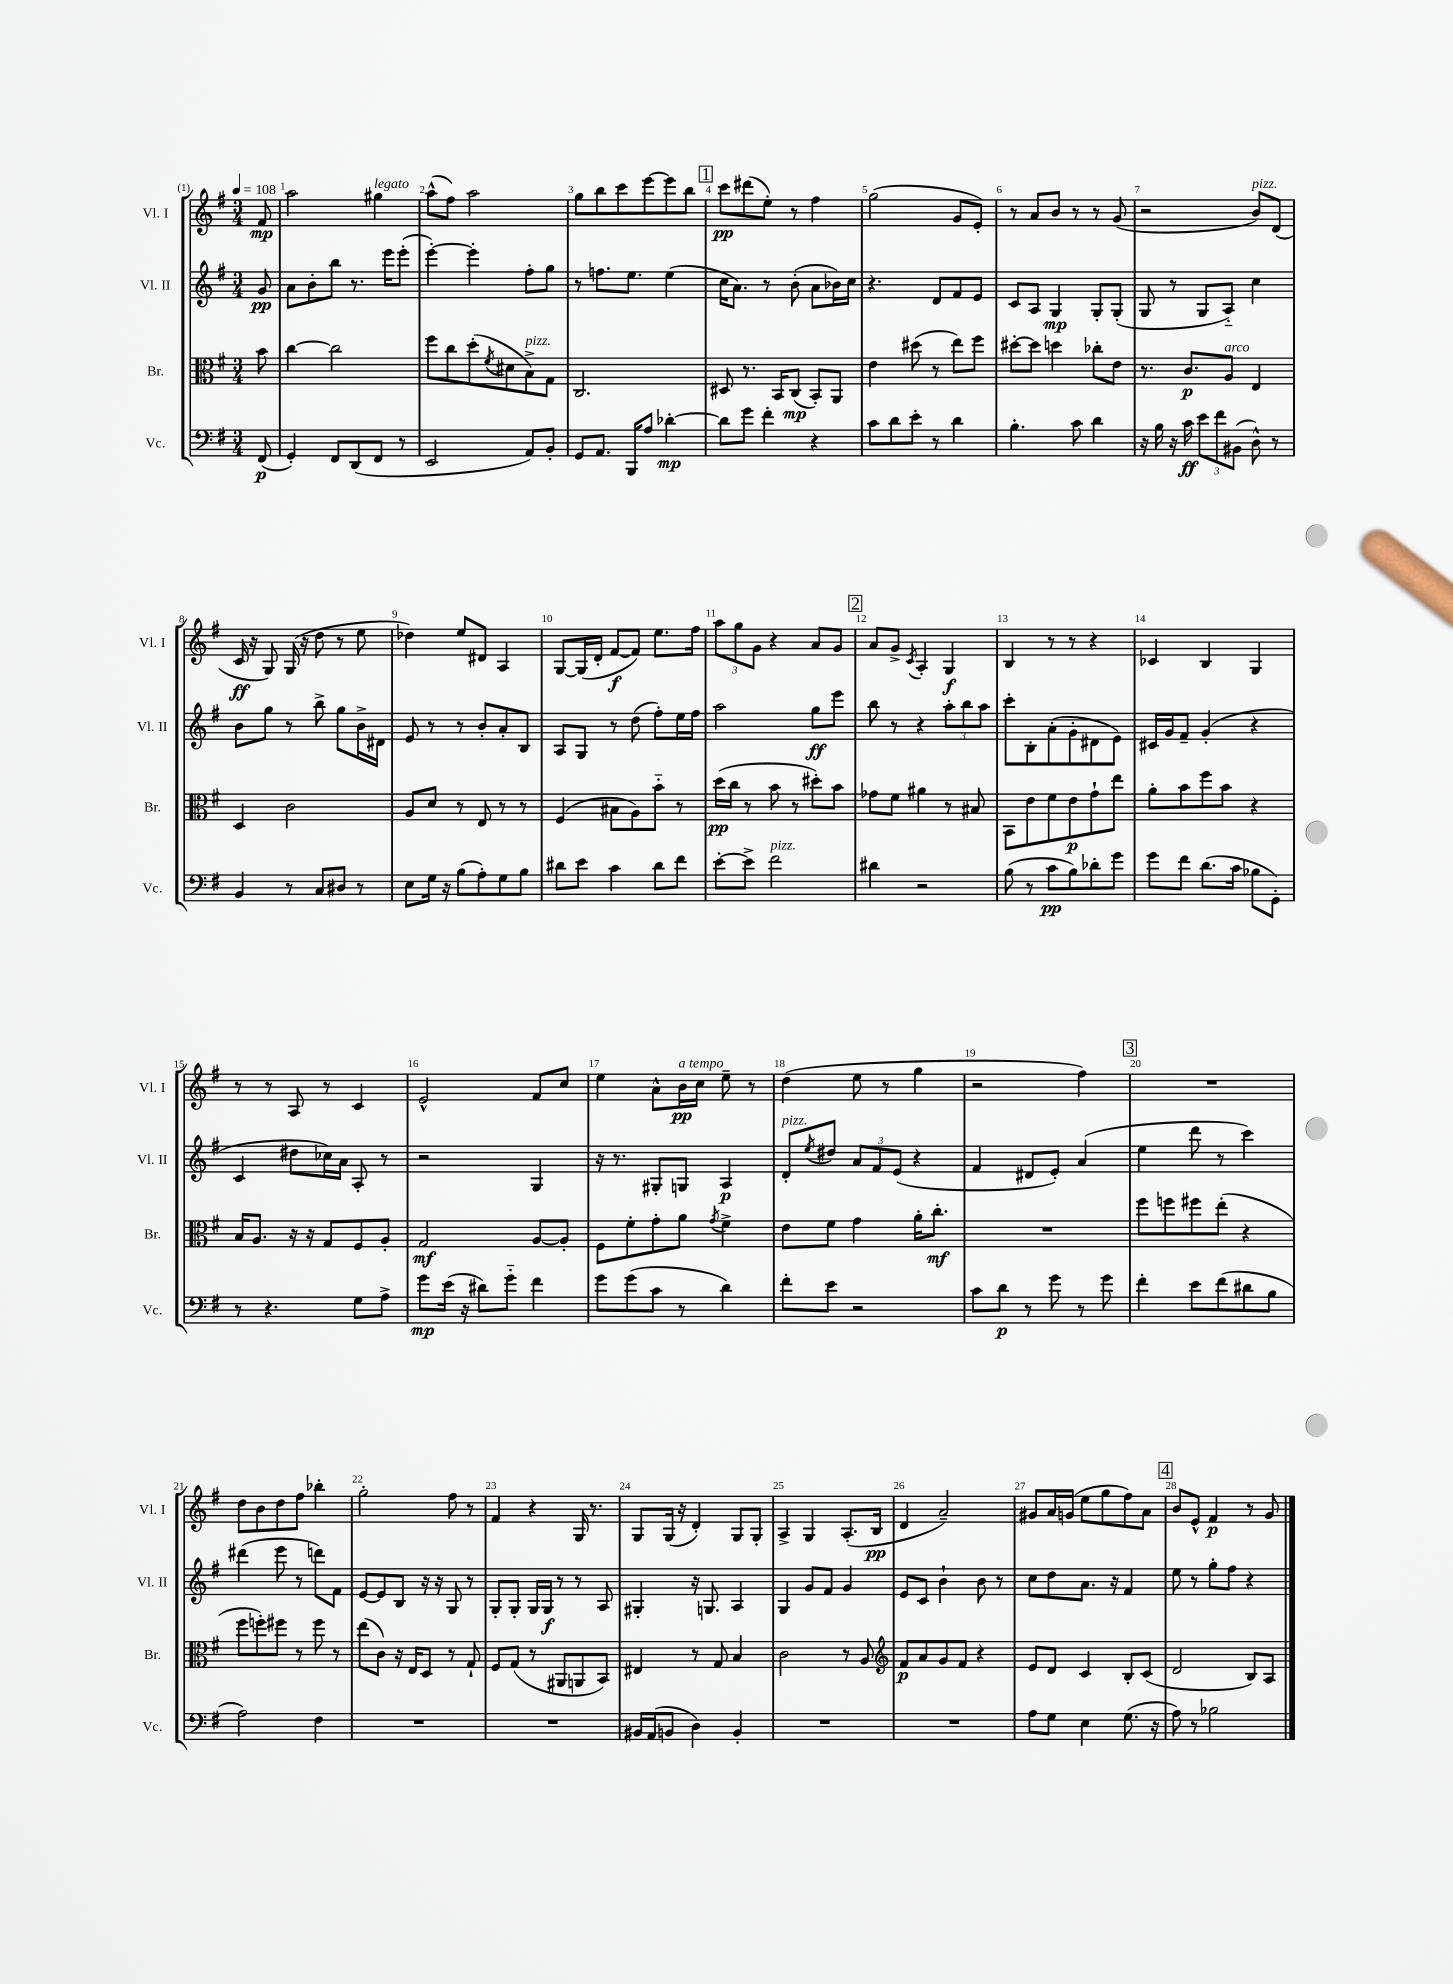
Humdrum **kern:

**kern	**kern	**kern	**kern
*staff4	*staff3	*staff2	*staff1
*clefF4	*clefC3	*clefG2	*clefG2
*k[f#]	*k[f#]	*k[f#]	*k[f#]
*M3/4	*M3/4	*M3/4	*M3/4
*MM108	*MM108	*MM108	*MM108
(8FF#	8b	8g	8f#
=	=	=	=
4GG')	[4cc	8a	2aa
.	.	8b'	.
8FF#	2cc]	8bb	.
(8DD	.	8.r	.
8FF#	.	.	4gg#
.	.	16eee	.
8r	.	(8eee'	.
=	=	=	=
2EE	8ff#	[4eee')	(8aa^^
.	8cc	.	8ff#)
.	(8dd'	4eee']	2aa
.	8qf#	.	.
.	8d#	.	.
8AA)	8B^)	8ff#'	.
8BB'	8G	8gg	.
=	=	=	=
8GG	2.C	8r	8gg
8.AA	.	8.ff	8bb
.	.	.	8ccc
16BBB	.	8.ee	.
8A	.	.	[8eee
[4d-'	.	(4ee	8eee]
.	.	.	8bb
=	=	=	=
8d-]	8D#	16cc	8ccc
.	.	8.a)	.
8g	8.r	.	(8ddd#
4f#'	.	8r	8ee')
.	16BB	.	.
.	(8C	(8b'	8r
4r	8BB')	8a	4ff#
.	8AA	16b-)	.
.	.	16cc	.
=	=	=	=
8c	4e	4.r	(2gg
8d	.	.	.
8e'	(8dd#	.	.
8r	8r	8d	.
4d	8ee)	8f#	8g
.	8ff#	8e	8e')
=	=	=	=
4.B'	[8dd#'	8c	8r
.	8dd#]	8A	8a
.	4dd	4G	8b
8c	.	.	8r
4d	8cc-'	8G'	8r
.	8e	(8G'	(8g
=	=	=	=
16r	8.r	8G	2r
16B	.	.	.
16r	.	8r	.
16c	8.c	.	.
12e	.	8G	.
12f#	.	.	.
.	8A	8A'~)	.
(12BB#	.	.	.
8D^^)	4E	4cc	8b)
8r	.	.	(8d
=	=	=	=
4BB	4D	8b	16c
.	.	.	16r
.	.	8gg	8G)
8r	2c	8r	(16G
.	.	.	16r
8C	.	8bb^	8dd
8D#	.	8gg	8r
8r	.	16b^	8ee
.	.	16d#	.
=	=	=	=
8E	8A	8e	4dd-)
16G	8d	8r	.
16r	.	.	.
(8B	8r	8r	8ee
8A')	8E	8b'	8d#
8G	8r	8a'	4A
8B	8r	8B	.
=	=	=	=
8d#	(4F#	8A	[8G
8e	.	8G	(16G]
.	.	.	16d'
4c	8B#	8r	[8f#
.	8A)	(8dd	8f#])
8d#	8b'~	8ff#')	8.ee
8f#	8r	16ee	.
.	.	16ff#	16ff#
=	=	=	=
[8e'	(16dd	2aa	12aa
.	16cc	.	.
.	.	.	12gg
8e^]	8r	.	.
.	.	.	12g
2f#	8b	.	4r
.	8r	.	.
.	8dd#')	8gg	8a
.	8b	8eee	8g
=	=	=	=
4d#	8g-	8bb	8a
.	8f#	8r	8g^
.	.	.	8qc
2r	4a#	4r	4A'
.	8r	12aa'	4G
.	.	12bb	.
.	8B#	.	.
.	.	12aa	.
=	=	=	=
(8B	8BB	8ccc'	4B
8r	8e	8B'	.
8c	8f#	(8a'	8r
8B)	8e	8g'	8r
8d-'	8g`	8d#	4r
8g	8ee	8e)	.
=	=	=	=
8g	8a'	16c#	4c-
.	.	16g	.
8f#	8b	8f#~	.
(8.d	8ff#	(4g'	4B
.	8b	.	.
16c	.	.	.
8B-	4r	4r	4G
8GG')	.	.	.
=	=	=	=
8r	16B	4c	8r
.	8.A	.	.
4.r	.	.	8r
.	16r	8dd#	8A
.	16r	.	.
.	8G	16cc-)	8r
.	.	16a	.
8G	8F#	8A'	4c
8A^	8A'	8r	.
=	=	=	=
8g	2G	2r	2e^^
(16e	.	.	.
16r	.	.	.
8d#)	.	.	.
8g'~	.	.	.
4f#	[8A	4G	8f#
.	8A']	.	8cc
=	=	=	=
8g	8F#	16r	4ee
.	.	8.r	.
(8g	8f#'	.	.
8c	8g'	8G#'	8a^^
8r	8a	8G	16b
.	.	.	16cc
.	8qg	.	.
4d)	4f#^	4A	8ee~
.	.	.	8r
=	=	=	=
8f#'	8e	8d'	(4dd
.	.	8qee	.
8e	8f#	8dd#	.
2r	4g	12a	8ee
.	.	12f#	.
.	.	.	8r
.	.	(12e	.
.	16a'	4r	4gg
.	8.cc'	.	.
=	=	=	=
8c	2.r	4f#	2r
8d	.	.	.
8r	.	8d#	.
8g	.	8e')	.
8r	.	(4a	4ff#)
8g	.	.	.
=	=	=	=
4f#'	8ff#	4ee	2.r
.	8ff	.	.
8e	8ff#	8ddd	.
(8f#	(8ee'	8r	.
8d#	4r	4ccc)	.
8B	.	.	.
=	=	=	=
2A)	8ff#	(4ddd#	8dd
.	8ff')	.	8b
.	8ff#	8eee	8dd
.	8r	8r	8ff#
4F#	8ff#	8ddd)	4bb-'
.	8r	8f#	.
=	=	=	=
2.r	(8ee	[8e	2gg'
.	8c)	8e]	.
.	16r	8B	.
.	16E	.	.
.	8D	16r	.
.	.	16r	.
.	8r	8G	8ff#
.	8G`	8r	8r
=	=	=	=
2.r	8F#	8G'	4f#
.	(8G	8G'	.
.	8r	16G	4r
.	.	16G	.
.	8AA#	8r	.
.	8AA	8r	16G
.	.	.	8.r
.	8BB)	8A	.
=	=	=	=
16BB#	4E#	4G#'	8G
(16AA	.	.	.
8BB	.	.	(16G
.	.	.	16r
4D)	8r	16r	4d')
.	.	8.G	.
.	8G	.	.
4BB'	4B	4A	8G
.	.	.	8G'
=	=	=	=
2.r	2c	4G	4A^
.	.	8g	4G
.	.	8f#	.
.	8r	4g	(8.A'
.	8A	.	.
.	.	.	16B
=	=	=	=
*	*clefG2	*	*
2.r	8f#	8e	4d
.	8a	8c	.
.	8g	4b`	2a~)
.	8f#	.	.
.	4r	8b	.
.	.	8r	.
=	=	=	=
8A	8e	8cc	8g#
8G	8d	8dd	16a
.	.	.	(16g
4E	4c	8.a	8ee
.	.	.	8gg
.	.	16r	.
(8.G	8B'	4f#	8ff#)
.	(8c	.	8a
16r	.	.	.
=	=	=	=
8A)	2d	8ee	8b
8r	.	8r	8e^^
2B-	.	8gg'	4f#
.	.	8ff#	.
.	8B)	4r	8r
.	8A	.	8g
==	==	==	==
*-	*-	*-	*-
